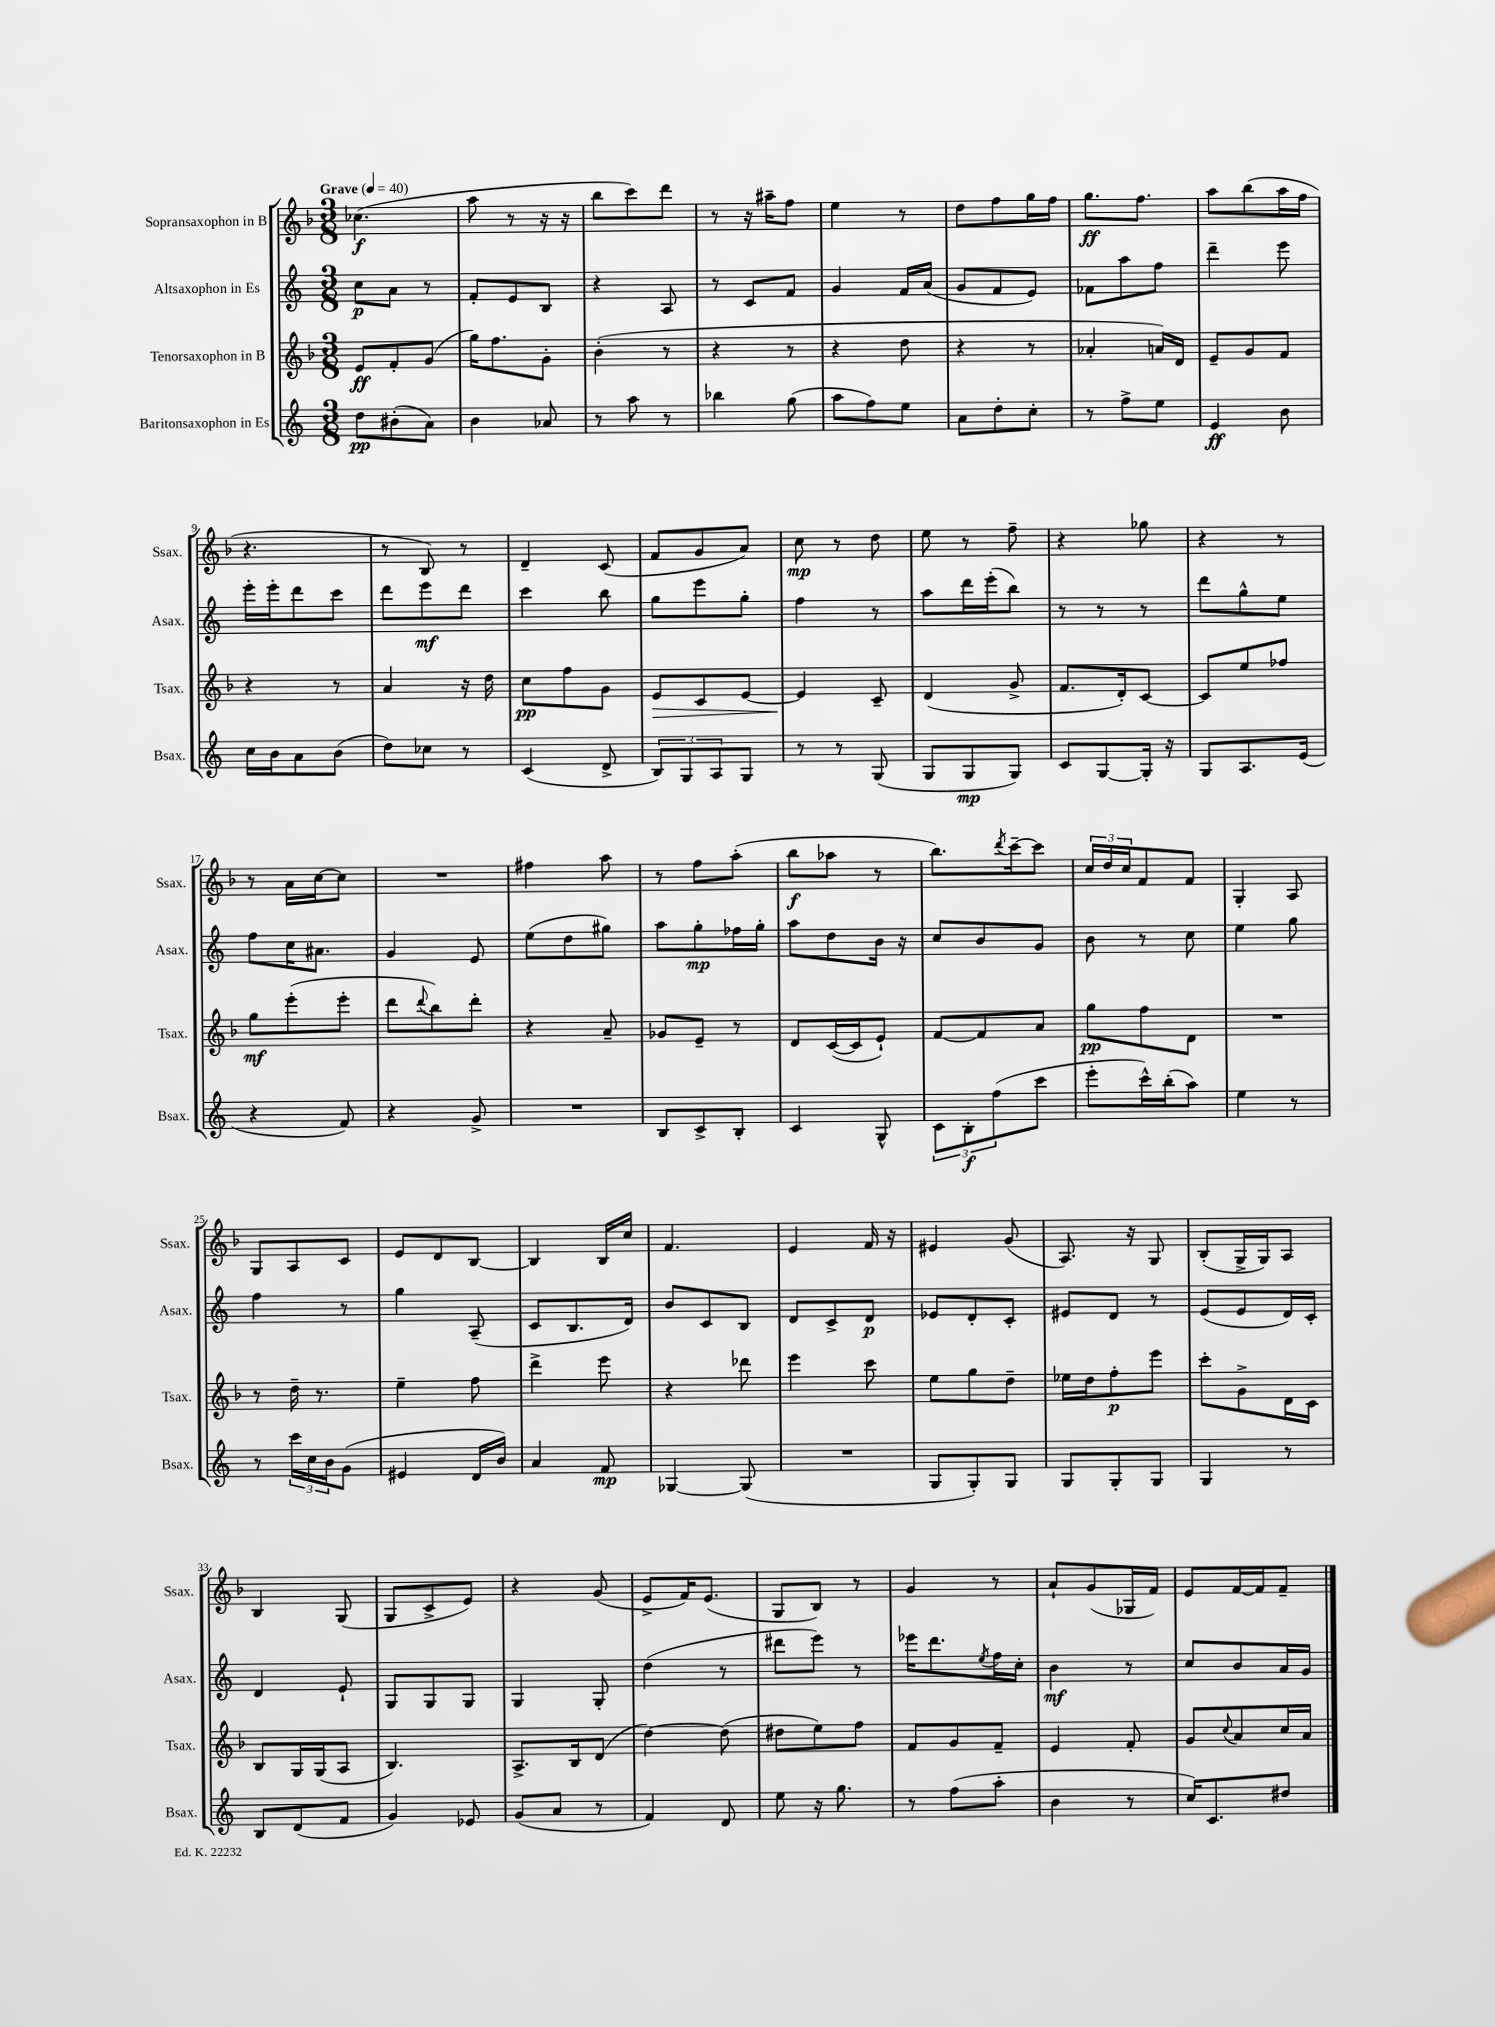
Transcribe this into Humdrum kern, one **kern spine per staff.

**kern	**dynam	**kern	**dynam	**kern	**dynam	**kern	**dynam
*part4	*part4	*part3	*part3	*part2	*part2	*part1	*part1
*staff4	*staff4	*staff3	*staff3	*staff2	*staff2	*staff1	*staff1
*I"Baritonsaxophon in Es	*	*I"Tenorsaxophon in B	*	*I"Altsaxophon in Es	*	*I"Sopransaxophon in B	*
*I'Bsax.	*	*I'Tsax.	*	*I'Asax.	*	*I'Ssax.	*
*clefG2	*	*clefG2	*	*clefG2	*	*clefG2	*
*k[]	*	*k[b-]	*	*k[]	*	*k[b-]	*
*M3/8	*	*M3/8	*	*M3/8	*	*M3/8	*
*MM40	*	*MM40	*	*MM40	*	*MM40	*
=1	=1	=1	=1	=1	=1	=1	=1
!	!	!	!	!	!	!LO:TX:a:B:t=Grave	!
8dd\L	pp	8e/L	ff	8cc\L	p	(4.cc-X\	f
(8b#X'\	.	8f'/	.	8a\J	.	.	.
8a\J)	.	(8g/J	.	8r	.	.	.
=2	=2	=2	=2	=2	=2	=2	=2
4b\	.	16gg\KL)	.	8f'/L	.	8aa\	.
.	.	8.ff\	.	.	.	.	.
.	.	.	.	8e/	.	8r	.
8a-X/	.	8g'\J	.	8B/J	.	16r	.
.	.	.	.	.	.	16r	.
=3	=3	=3	=3	=3	=3	=3	=3
8r	.	(4b-'\	.	4r	.	8bb-\L	.
8aa\	.	.	.	.	.	8ccc\)	.
8r	.	8r	.	8A/	.	8ddd\J	.
=4	=4	=4	=4	=4	=4	=4	=4
4bb-X\	.	4r	.	8r	.	8r	.
.	.	.	.	8c/L	.	16r	.
.	.	.	.	.	.	16aa#X~\KL	.
(8gg\	.	8r	.	8f/J	.	8ff\J	.
=5	=5	=5	=5	=5	=5	=5	=5
8aa\L	.	4r	.	4g/	.	4ee\	.
8ff\)	.	.	.	.	.	.	.
8ee\J	.	8dd\	.	16f/LL	.	8r	.
.	.	.	.	(16a/JJ	.	.	.
=6	=6	=6	=6	=6	=6	=6	=6
8a\L	.	4r	.	8g/L	.	8dd\L	.
8dd'\	.	.	.	8f/	.	8ff\	.
8cc'\J	.	8r	.	8e/J)	.	16gg\L	.
.	.	.	.	.	.	16ff\JJ	.
=7	=7	=7	=7	=7	=7	=7	=7
8r	.	4a-X'/	.	8f-X\L	.	8.gg\L	ff
8ff^\L	.	.	.	8aa\	.	.	.
.	.	.	.	.	.	8.ff\J	.
8ee\J	.	16an/LL)	.	8ff\J	.	.	.
.	.	16d/JJ	.	.	.	.	.
=8	=8	=8	=8	=8	=8	=8	=8
4e/	ff	8e~/L	.	4ddd~\	.	8aa\L	.
.	.	8g/	.	.	.	(8bb-\	.
8b\	.	8f/J	.	8eee\	.	16aa\L	.
.	.	.	.	.	.	16ff\JJ	.
!!LO:LB:g=z
=9	=9	=9	=9	=9	=9	=9	=9
16cc\LL	.	4r	.	16eee'\LL	.	4.r	.
16b\J	.	.	.	16eee'\J	.	.	.
8a\	.	.	.	8ddd\	.	.	.
(8b\J	.	8r	.	8ccc\J	.	.	.
=10	=10	=10	=10	=10	=10	=10	=10
8dd\L)	.	4a/	.	8ddd\L	.	8r	.
8cc-X\J	.	.	.	8eee\	mf	8B-/)	.
8r	.	16r	.	8ddd\J	.	8r	.
.	.	16dd\	.	.	.	.	.
=11	=11	=11	=11	=11	=11	=11	=11
(4c/	.	8cc\L	pp	4ccc\	.	4d~/	.
.	.	8ff\	.	.	.	.	.
8d^/	.	8g\J	.	8bb\	.	(8c/	.
=12	=12	=12	=12	=12	=12	=12	=12
!	!	!	!LO:HP:b	!	!	!	!
12B/L)	.	8e/L	>	8gg\L	.	8f/L	.
12G/	.	.	.	.	.	.	.
.	.	8c/	.	8eee\	.	8g/	.
12A/	.	.	.	.	.	.	.
8G/J	.	[8e/J	.	8gg'\J	.	8a/J)	.
=13	=13	=13	=13	=13	=13	=13	=13
8r	.	4e/]	.	4ff\	.	8cc\	mp
8r	.	.	.	.	.	8r	.
(8G/	.	8c~/	]	8r	.	8dd\	.
=14	=14	=14	=14	=14	=14	=14	=14
8G/L	.	(4d/	.	8aa\L	.	8ee\	.
8G/	mp	.	.	16ddd\L	.	8r	.
.	.	.	.	(16eee'\J	.	.	.
8G/J)	.	8g^/	.	8bb\J)	.	8ff~\	.
=15	=15	=15	=15	=15	=15	=15	=15
8c/L	.	8.f/L	.	8r	.	4r	.
[8G/	.	.	.	8r	.	.	.
.	.	16d'/k)	.	.	.	.	.
16G'/Jk]	.	[8c/J	.	8r	.	8gg-X\	.
16r	.	.	.	.	.	.	.
=16	=16	=16	=16	=16	=16	=16	=16
8G/L	.	8c/L]	.	8ddd\L	.	4r	.
8.A/	.	8ee/	.	8gg^^\	.	.	.
.	.	8ff-X/J	.	8ee\J	.	8r	.
(16e/Jk	.	.	.	.	.	.	.
!!LO:LB:g=z
=17	=17	=17	=17	=17	=17	=17	=17
4r	.	8gg\L	mf	8ff\L	.	8r	.
.	.	(8eee'\	.	16cc\K	.	16a\LL	.
.	.	.	.	8.a#X\J	.	[16cc\J	.
8f/)	.	8eee'\J	.	.	.	8cc\J]	.
=18	=18	=18	=18	=18	=18	=18	=18
4r	.	8ddd\L	.	4g/	.	4.r	.
.	.	8qqddd/	.	.	.	.	.
.	.	8bb-\)	.	.	.	.	.
8g^/	.	8ddd'\J	.	8e/	.	.	.
=19	=19	=19	=19	=19	=19	=19	=19
4.r	.	4r	.	(8ee\L	.	4ff#X\	.
.	.	.	.	8dd\	.	.	.
.	.	8a~/	.	8gg#X\J)	.	8aa\	.
=20	=20	=20	=20	=20	=20	=20	=20
8B/L	.	8g-X/L	.	8aa\L	.	8r	.
8c^/	.	8e~/J	.	8gg'\	mp	8ff\L	.
8B'/J	.	8r	.	16ff-X\L	.	(8aa'\J	.
.	.	.	.	16gg'\JJ	.	.	.
=21	=21	=21	=21	=21	=21	=21	=21
4c/	.	8d/L	.	8aa\L	.	8bb-\L	f
.	.	([16c/L	.	8dd\	.	8aa-X\J	.
.	.	16c/J]	.	.	.	.	.
8G^^/	.	8e`/J)	.	16b\Jk	.	8r	.
.	.	.	.	16r	.	.	.
=22	=22	=22	=22	=22	=22	=22	=22
12c\L	.	[8f/L	.	8cc/L	.	8.bb-\L)	.
12B'\	f	.	.	.	.	.	.
.	.	8f/]	.	8b/	.	.	.
(12ff\	.	.	.	.	.	.	.
.	.	.	.	.	.	8qddd/	.
.	.	.	.	.	.	[16ccc~\k	.
8ccc\J	.	8a/J	.	8g/J	.	8ccc\J]	.
=23	=23	=23	=23	=23	=23	=23	=23
8eee'\L	.	8gg\L	pp	8b\	.	24cc/LL	.
.	.	.	.	.	.	24dd/	.
.	.	.	.	.	.	24cc/J	.
16ccc^^\L)	.	8ff\	.	8r	.	8f/	.
(16bb'\J	.	.	.	.	.	.	.
8aa\J)	.	8d\J	.	8cc\	.	8f/J	.
=24	=24	=24	=24	=24	=24	=24	=24
4ee\	.	4.r	.	4ee\	.	4G'/	.
8r	.	.	.	8gg\	.	8A/	.
!!LO:LB:g=z
=25	=25	=25	=25	=25	=25	=25	=25
8r	.	8r	.	4ff\	.	8G/L	.
24ccc\LL	.	16dd~\	.	.	.	8A/	.
24cc\	.	.	.	.	.	.	.
.	.	8.r	.	.	.	.	.
24b\J	.	.	.	.	.	.	.
(8g\J	.	.	.	8r	.	8c/J	.
=26	=26	=26	=26	=26	=26	=26	=26
4e#X/	.	4ee~\	.	4gg\	.	8e/L	.
.	.	.	.	.	.	8d/	.
16d/LL	.	8ff\	.	(8A~/	.	[8B-/J	.
16b/JJ)	.	.	.	.	.	.	.
=27	=27	=27	=27	=27	=27	=27	=27
4a/	.	4ddd^\	.	8c/L	.	4B-/]	.
.	.	.	.	8.B/	.	.	.
8f/	mp	8eee\	.	.	.	16B-/LL	.
.	.	.	.	16d/Jk)	.	16cc/JJ	.
=28	=28	=28	=28	=28	=28	=28	=28
[4G-X/	.	4r	.	8b/L	.	4.f/	.
.	.	.	.	8c/	.	.	.
(8G-/]	.	8ddd-X\	.	8B/J	.	.	.
=29	=29	=29	=29	=29	=29	=29	=29
4.r	.	4eee\	.	8d/L	.	4e/	.
.	.	.	.	8c^/	.	.	.
.	.	8ccc\	.	8d/J	p	16f/	.
.	.	.	.	.	.	16r	.
=30	=30	=30	=30	=30	=30	=30	=30
8G/L	.	8ee\L	.	8e-X/L	.	4e#X/	.
8G'/)	.	8gg\	.	8d'/	.	.	.
8G/J	.	8dd~\J	.	8c'/J	.	(8g/	.
=31	=31	=31	=31	=31	=31	=31	=31
8G/L	.	16ee-X\LL	.	8e#X/L	.	8.A/)	.
.	.	16dd\J	.	.	.	.	.
8G'/	.	8ff'\	p	8d/J	.	.	.
.	.	.	.	.	.	16r	.
8G/J	.	8eee\J	.	8r	.	8G/	.
=32	=32	=32	=32	=32	=32	=32	=32
4G/	.	8ccc'\L	.	(8e/L	.	(8B-'/L	.
.	.	8g^\	.	8e/	.	16G^/L	.
.	.	.	.	.	.	16G/J)	.
8r	.	16d\L	.	16d/L)	.	8A/J	.
.	.	16c\JJ	.	16c'/JJ	.	.	.
!!LO:LB:g=z
=33	=33	=33	=33	=33	=33	=33	=33
8B/L	.	8B-/L	.	4d/	.	4B-/	.
(8d/	.	16G/L	.	.	.	.	.
.	.	(16G/J	.	.	.	.	.
8f/J	.	8A/J	.	8e`/	.	(8G/	.
=34	=34	=34	=34	=34	=34	=34	=34
4g/)	.	4.B-/)	.	8G/L	.	8G/L	.
.	.	.	.	8G/	.	8c^/	.
8e-X/	.	.	.	8G/J	.	8e/J)	.
=35	=35	=35	=35	=35	=35	=35	=35
(8g/L	.	8.A^/L	.	4G/	.	4r	.
8a/J	.	.	.	.	.	.	.
.	.	16B-/k	.	.	.	.	.
8r	.	(8d/J	.	8G'/	.	(8g/	.
=36	=36	=36	=36	=36	=36	=36	=36
4f/)	.	[4dd\)	.	(4dd\	.	8e^/L	.
.	.	.	.	.	.	16f/K)	.
.	.	.	.	.	.	(8.e/J	.
8d/	.	(8dd\]	.	8r	.	.	.
=37	=37	=37	=37	=37	=37	=37	=37
8ee\	.	8dd#X\L	.	8ddd#X\L	.	8G/L	.
16r	.	8ee\)	.	8eee\J)	.	8B-/J)	.
8.gg\	.	.	.	.	.	.	.
.	.	8ff\J	.	8r	.	8r	.
=38	=38	=38	=38	=38	=38	=38	=38
8r	.	8f/L	.	16eee-X\KL	.	4g/	.
.	.	.	.	8.ddd\	.	.	.
(8ff\L	.	8g/	.	.	.	.	.
.	.	.	.	8qee/	.	.	.
8aa'\J	.	8f~/J	.	16ff\L	.	8r	.
.	.	.	.	16cc'\JJ	.	.	.
=39	=39	=39	=39	=39	=39	=39	=39
4b\	.	4e/	.	4b\	mf	8a`/L	.
.	.	.	.	.	.	(8g/	.
8r	.	8f'/	.	8r	.	16G-X/L	.
.	.	.	.	.	.	16f/JJ)	.
=40	=40	=40	=40	=40	=40	=40	=40
16cc/KL)	.	8g/L	.	8cc/L	.	8e/L	.
8.c/	.	.	.	.	.	.	.
.	.	8qqcc/	.	.	.	.	.
.	.	8a/	.	8b/	.	[16f/L	.
.	.	.	.	.	.	16f/J]	.
8dd#X/J	.	16cc/L	.	16a/L	.	8f~/J	.
.	.	16a/JJ	.	16g/JJ	.	.	.
==	==	==	==	==	==	==	==
*-	*-	*-	*-	*-	*-	*-	*-
